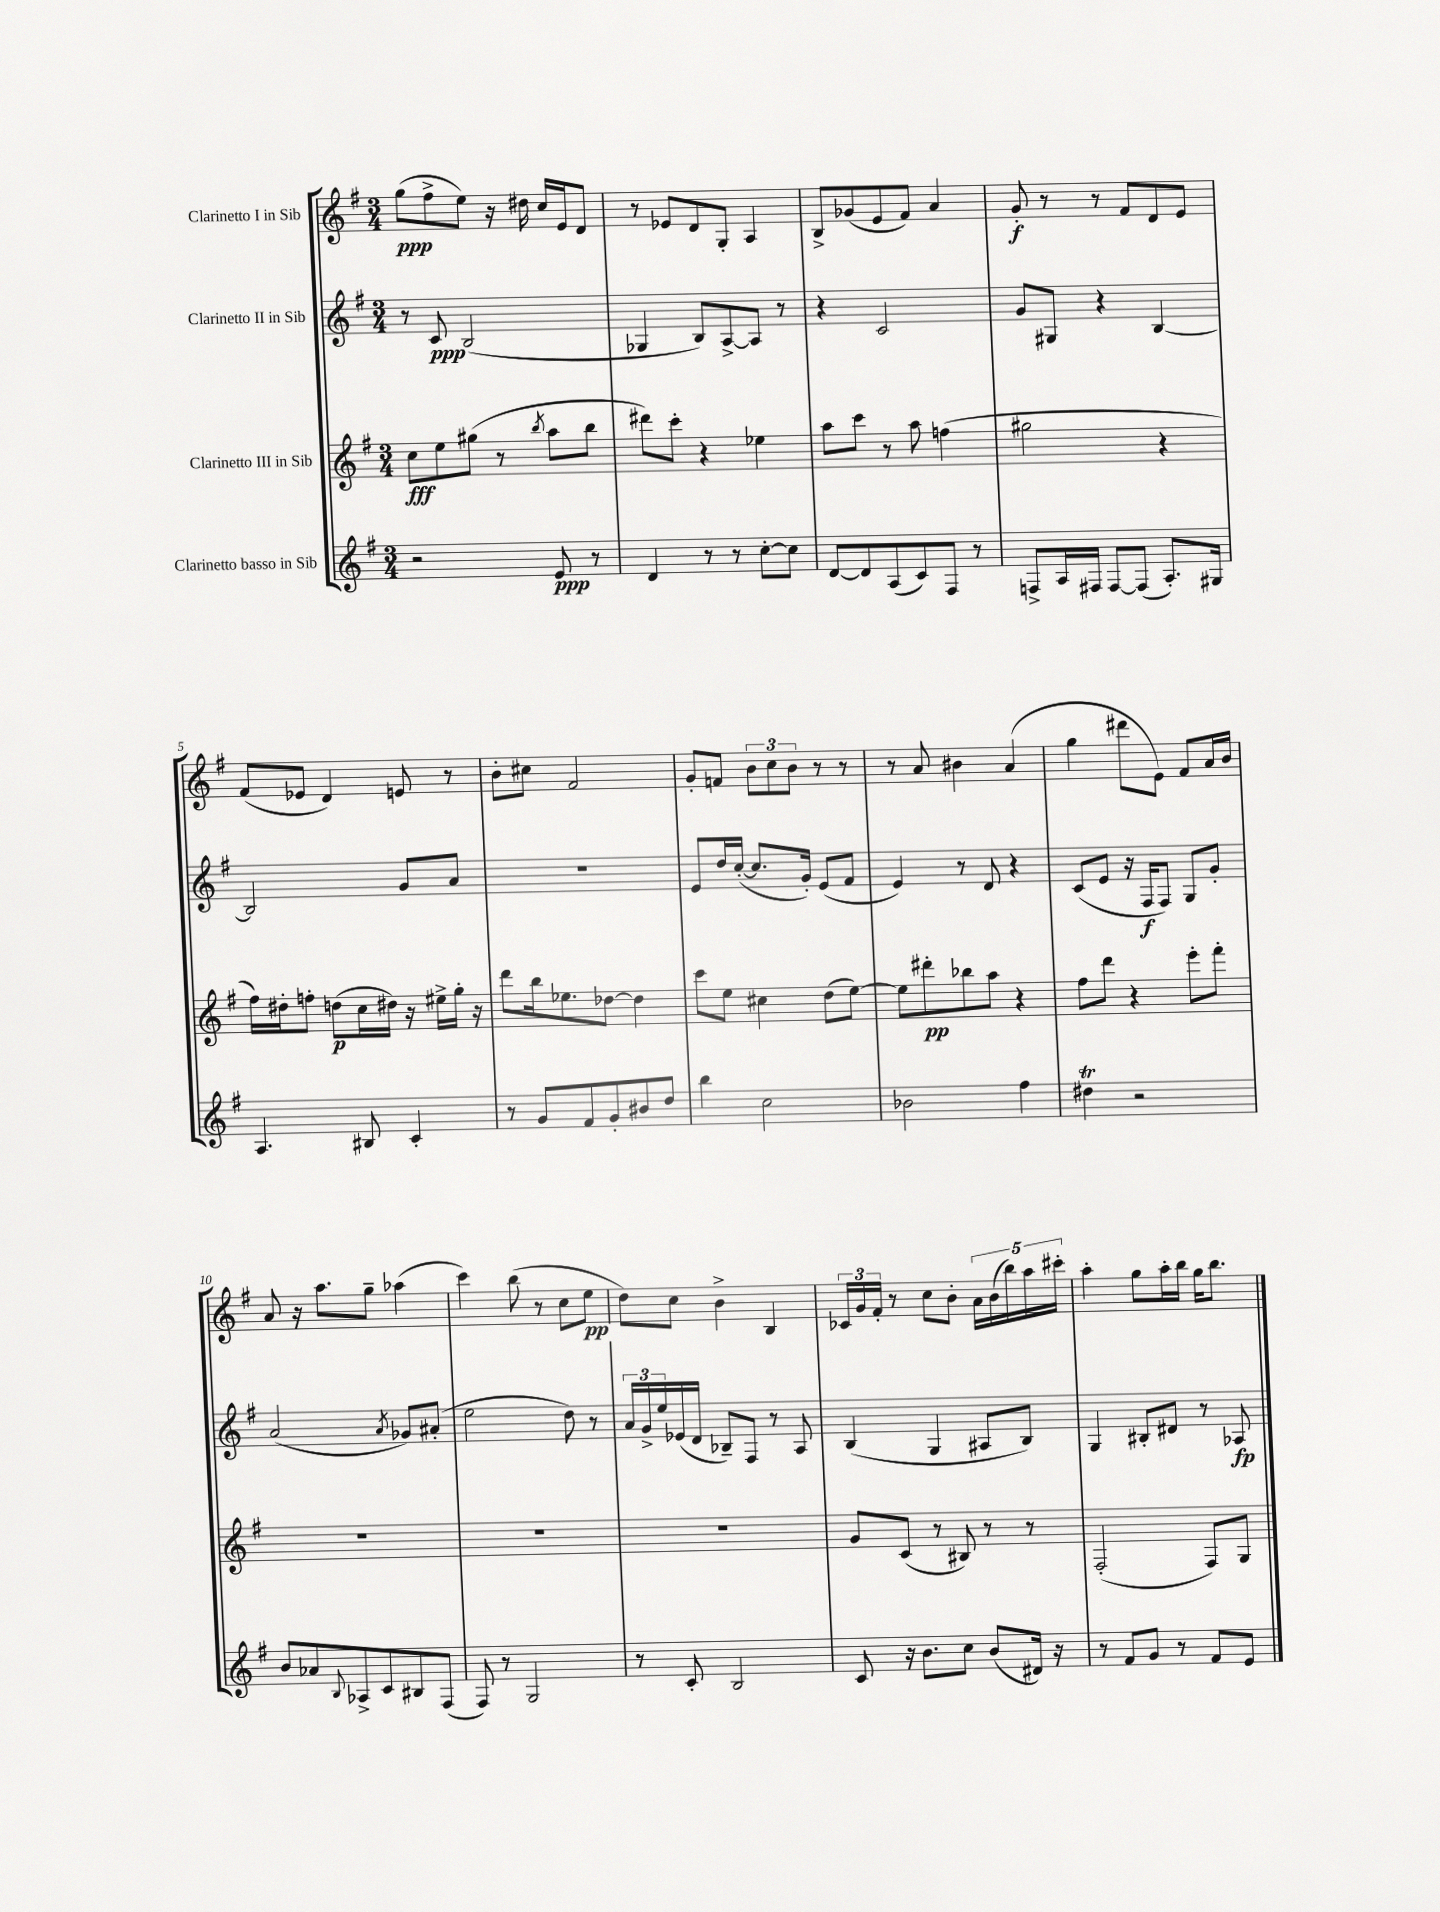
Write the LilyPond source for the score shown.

<<
\new StaffGroup <<
\new Staff = "s0" \with { instrumentName = "Clarinetto I in Sib" } {
    \clef treble \key g \major \numericTimeSignature \time 3/4
    g''8\ppp( fis''8-> e''8) r16 dis''16 c''16 e'16 d'8 |
    r8 ees'8 d'8 g8-. a4 |
    b8-> ges'8( e'8 fis'8) a'4 |
    g'8-.\f r8 r8 fis'8 d'8 e'8 |
    fis'8( ees'8 d'4) e'8 r8 |
    b'8-. cis''8 fis'2 |
    g'8-. f'8 \tuplet 3/2 { b'8 c''8 b'8 } r8 r8 |
    r8 a'8 bis'4 a'4( |
    g''4 dis'''8 e'8) fis'8 a'16 b'16 |
    a'8 r16 a''8. g''8-- aes''4( |
    c'''4) b''8( r8 c''8 e''8\pp |
    d''8) c''8 b'4-> b4 |
    \tuplet 3/2 { ces'16 g'16 fis'16-. } r8 c''8 b'8-. \tuplet 5/4 { a'16 b'16( b''16) a''16 cis'''16-. } |
    a''4-. g''8 a''16-. b''16 g''16 b''8. \bar "|." |
}
\new Staff = "s1" \with { instrumentName = "Clarinetto II in Sib" } {
    \clef treble \key g \major \numericTimeSignature \time 3/4
    r8 c'8\ppp b2( |
    ges4 b8) a8~-> a8 r8 |
    r4 c'2 |
    g'8 gis8 r4 b4~ |
    b2 g'8 a'8 |
    R2. |
    e'8 d''16 c''16~-.( c''8. g'16-.) e'8( fis'8 |
    e'4) r8 d'8 r4 |
    c'8( e'8 r16 fis16\f fis8) g8 g'8-. |
    a'2( \acciaccatura { a'8 } ges'8) ais'8-.( |
    e''2 d''8) r8 |
    \tuplet 3/2 { a'16 g'16-> e''16 } ees'16( d'16 bes8--) fis8 r8 a8 |
    b4( g4 ais8 b8) |
    g4 bis8-. dis'8 r8 aes8\fp \bar "|." |
}
\new Staff = "s2" \with { instrumentName = "Clarinetto III in Sib" } {
    \clef treble \key g \major \numericTimeSignature \time 3/4
    c''8\fff e''8 gis''8( r8 \acciaccatura { b''8 } a''8 b''8 |
    dis'''8) c'''8-. r4 ees''4 |
    a''8 c'''8 r8 a''8 f''4( |
    gis''2 r4 |
    fis''16) dis''16-. f''8-. d''8\p( c''16 dis''16) r16 eis''16-> g''16-. r16 |
    d'''8 b''16 ees''8. des''8~ des''4 |
    c'''8 e''8 cis''4 d''8( e''8~) |
    e''8 dis'''8-.\pp bes''8 a''8 r4 |
    fis''8 d'''8 r4 e'''8-. fis'''8-. |
    R2. |
    R2. |
    R2. |
    g'8 c'8( r8 bis8) r8 r8 |
    fis2-.( fis8) g8 \bar "|." |
}
\new Staff = "s3" \with { instrumentName = "Clarinetto basso in Sib" } {
    \clef treble \key g \major \numericTimeSignature \time 3/4
    r2 e'8\ppp r8 |
    d'4 r8 r8 c''8~-. c''8 |
    d'8~ d'8 a8( c'8) fis8 r8 |
    f8-> a16 fis16 fis8~ fis8( a8.-.) gis16 |
    a4. bis8 c'4-. |
    r8 g'8 fis'8 g'8-. bis'8 d''8 |
    b''4 c''2 |
    bes'2 fis''4 |
    dis''4\trill r2 |
    b'8 aes'8 \appoggiatura { b8 } aes8-> c'8 bis8 fis8( |
    fis8) r8 g2 |
    r8 c'8-. b2 |
    c'8 r16 b'8. c''8 b'8( dis'16) r16 |
    r8 fis'8 g'8 r8 fis'8 e'8 \bar "|." |
}
>>
>>
